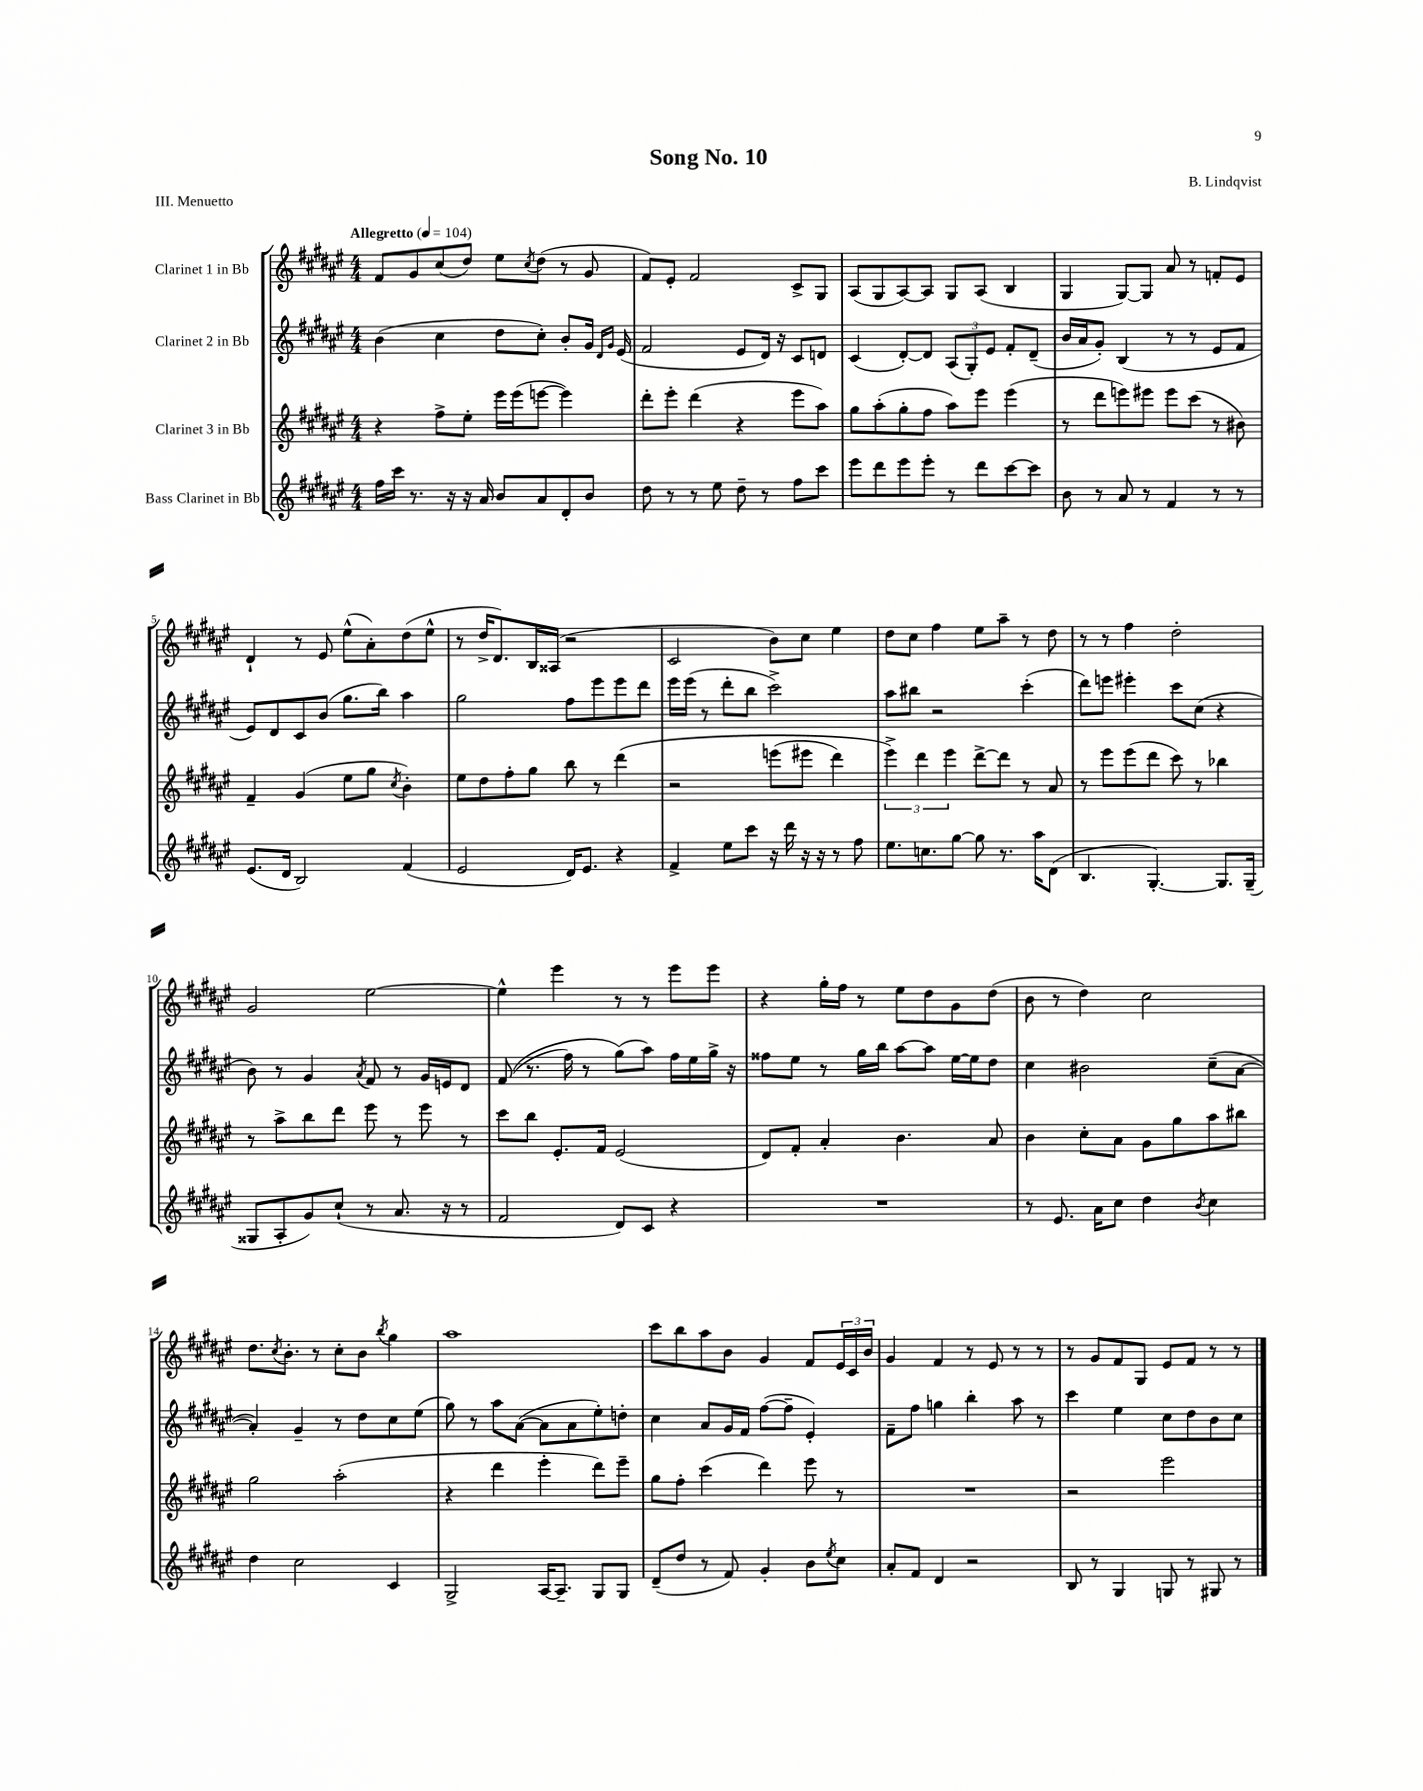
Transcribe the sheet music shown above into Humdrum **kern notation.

**kern	**kern	**kern	**kern
*part4	*part3	*part2	*part1
*staff4	*staff3	*staff2	*staff1
*I"Bass Clarinet in Bb	*I"Clarinet 3 in Bb	*I"Clarinet 2 in Bb	*I"Clarinet 1 in Bb
*clefG2	*clefG2	*clefG2	*clefG2
*k[f#c#g#d#a#e#]	*k[f#c#g#d#a#e#]	*k[f#c#g#d#a#e#]	*k[f#c#g#d#a#e#]
*M4/4	*M4/4	*M4/4	*M4/4
*MM104	*MM104	*MM104	*MM104
=1	=1	=1	=1
!	!	!	!LO:TX:a:B:t=Allegretto
16ff#\LL	4r	(4b\	8f#/L
16ccc#\JJ	.	.	.
8.r	.	.	8g#/
.	8ff#^\L	4cc#\	(8cc#/
16r	.	.	.
16r	8ee#'\J	.	8dd#/J)
16a#/	.	.	.
8b/L	16eee#\LL	8dd#\L	8ee#\L
.	(16eee#\J	.	.
.	.	.	8qcc#/
8a#/	[8eeen\J	8cc#'\J)	(8dd#\J
8d#'/	4eee\])	8b'/L	8r
8b/J	.	16g#/Jk	8g#/
.	.	16qqd#/LL	.
.	.	16qqg#/JJ	.
.	.	(16e#/	.
=2	=2	=2	=2
8dd#\	8ddd#'\L	2f#/	8f#/L)
8r	8eee#'\J	.	8e#'/J
8r	(4ddd#\	.	2f#/
8ee#\	.	.	.
8dd#~\	4r	8e#/L	.
8r	.	16d#/Jk)	.
.	.	16r	.
8ff#\L	8eee#\L	8c#/L	8c#^/L
8ccc#\J	8aa#\J)	8dn/J	8G#/J
=3	=3	=3	=3
8eee#\L	8gg#\L	(4c#/	(8A#/L
8ddd#\	(8aa#'\	.	8G#/
8eee#\	8gg#'\	[8d#'/L)	[8A#/)
8eee#'\J	8ff#\J	8d#/J]	8A#/J]
8r	8aa#\L)	(12A#/L	8G#/L
.	.	12G#'/)	.
8ddd#\L	8eee#\J	.	(8A#/J
.	.	12e#/J	.
[8ccc#\	(4eee#\	8f#'/L	4B/
8ccc#\J]	.	(8d#~/J	.
=4	=4	=4	=4
8b\	8r	16b/LL	4G#/
.	.	16a#/J	.
8r	8ddd#\L	8g#'/J)	.
8a#/	8eeen\)	(4B/	[8G#/L)
8r	8eee#X\J	.	8G#/J]
4f#/	8eee#\L	8r	8a#/
.	(8ccc#\J	8r	8r
8r	8r	8e#/L	8fn'/L
8r	8b#X\)	8f#/J	8e#/J
!!LO:LB:g=z
=5	=5	=5	=5
(8.e#/L	4f#~/	8e#/L)	4d#`/
.	.	8d#/	.
16d#/Jk	.	.	.
2B/)	(4g#/	8c#/	8r
.	.	(8b/J	8e#/
.	8ee#\L	8.gg#\L	(8ee#^^\L
.	8gg#\J	.	8a#'\)
.	.	16bb\Jk)	.
.	8qcc#/	.	.
(4f#/	4b'\)	4aa#\	(8dd#\
.	.	.	8ee#^^\J
=6	=6	=6	=6
2e#/	8ee#\L	2gg#\	8r
.	8dd#\	.	16dd#^/KL
.	.	.	8.d#/)
.	8ff#'\	.	.
.	8gg#\J	.	16B/L
.	.	.	(16A##X/JJ
16d#/KL)	8bb\	8ff#\L	2r
8.e#/J	.	.	.
.	8r	8eee#\	.
4r	(4ddd#\	8eee#\	.
.	.	8ddd#\J	.
=7	=7	=7	=7
4f#^/	2r	16eee#\LL	2c#/
.	.	(16eee#\JJ	.
.	.	8r	.
8ee#\L	.	8ddd#'\L	.
8ccc#\J	.	8bb\J	.
16r	(8eeen\L	2ccc#^\)	8b\L)
16ddd#\	.	.	.
16r	8eee#X\J	.	8cc#\J
16r	.	.	.
8r	4ddd#\)	.	4ee#\
8ff#\	.	.	.
=8	=8	=8	=8
8.ee#\L	6eee#^\)	8aa#\L	8dd#\L
.	.	8bb#X\J	8cc#\J
.	6ddd#\	.	.
8.ccn\	.	.	.
.	.	2r	4ff#\
.	6eee#\	.	.
[8gg#\J	.	.	.
8gg#\]	[8ddd#^\L	.	8ee#\L
8.r	8ddd#\J]	.	8aa#~\J
.	8r	(4ccc#'\	8r
16aa#\KL	.	.	.
(8d#\J	8a#/	.	8dd#\
=9	=9	=9	=9
4.B/	8r	8ddd#\L)	8r
.	8eee#\L	8eeen\J	8r
.	(8eee#\	4eee#X'\	4ff#\
[4.G#'/)	8ddd#\J	.	.
.	8ccc#\)	8ccc#\L	2dd#'\
.	8r	(8cc#\J	.
8.G#/L]	4bb-X\	4r	.
(16G#~/Jk	.	.	.
!!LO:LB:g=z
=10	=10	=10	=10
8G##X/L	8r	8b\)	2g#/
8A#'/	8aa#^\L	8r	.
8g#/)	8bb\	4g#/	.
(8cc#`/J	8ddd#\J	.	.
.	.	8qa#/	.
8r	8eee#\	8f#/	[2ee#\
8.a#/	8r	8r	.
.	8eee#\	16g#/LL	.
16r	.	16en/J	.
8r	8r	8d#/J	.
=11	=11	=11	=11
2f#/	8ccc#\L	((8f#/	4ee#^^\]
.	8bb\J	8.r	.
.	8.e#'/L	.	4eee#\
.	.	16ff#\)	.
.	.	8r	.
.	16f#/Jk	.	.
8d#/L)	(2e#/	(8gg#\L)	8r
8c#/J	.	8aa#\J)	8r
4r	.	16ff#\LL	8eee#\L
.	.	16ee#\	.
.	.	16gg#^\JJ	8eee#\J
.	.	16r	.
=12	=12	=12	=12
1r	8d#/L)	8ff##X\L	4r
.	8f#'/J	8ee#\J	.
.	4a#'/	8r	16gg#'\LL
.	.	.	16ff#\JJ
.	.	16gg#\LL	8r
.	.	16bb\JJ	.
.	4.b\	[8aa#\L	8ee#\L
.	.	8aa#\J]	8dd#\
.	.	[16ee#\LL	8g#\
.	.	16ee#\J]	.
.	8a#/	8dd#\J	(8dd#\J
=13	=13	=13	=13
8r	4b\	4cc#\	8b\
8.e#/	.	.	8r
.	8cc#'\L	2b#X\	4dd#\)
16a#\KL	.	.	.
8cc#\J	8a#\J	.	.
4dd#\	8g#\L	.	2cc#\
.	8gg#\	.	.
8qb/	.	.	.
4cc#\	8aa#\	(8cc#~\L	.
.	8bb#X\J	[8a#\J	.
!!LO:LB:g=z
=14	=14	=14	=14
4dd#\	2gg#\	4a#'/])	8.dd#\L
.	.	.	8qcc#/
.	.	.	8.b'\J
2cc#\	.	4g#~/	.
.	.	.	8r
.	(2aa#'\	8r	8cc#'\L
.	.	8dd#\L	8b\J
.	.	.	8qbb/
4c#/	.	8cc#\	4gg#\
.	.	(8ee#\J	.
=15	=15	=15	=15
2G#^/	4r	8gg#\)	1aa#
.	.	8r	.
.	4ddd#\	8aa#\L	.
.	.	([8a#\J	.
[16A#/KL	4eee#'\	8a#\L]	.
8.A#~/J]	.	.	.
.	.	8a#\	.
8G#/L	8ddd#\L)	8ee#'\)	.
8G#/J	8eee#~\J	8ddn'\J	.
=16	=16	=16	=16
(8d#~/L	8gg#\L	4cc#\	8ccc#\L
8dd#/J	8ff#'\J	.	8bb\
8r	(4ccc#\	8a#/L	8aa#\
8f#/)	.	16g#/L	8b\J
.	.	16f#/JJ	.
4g#'/	4ddd#\)	([8ff#\L	4g#/
.	.	8ff#~\J]	.
8b\L	8eee#\	4e#'/)	8f#/L
8qee#/	.	.	.
8cc#\J	8r	.	24e#/L
.	.	.	24c#/
.	.	.	24b/JJ
=17	=17	=17	=17
8a#'/L	1r	8f#~\L	4g#/
8f#/J	.	8ff#\J	.
4d#/	.	4ggn\	4f#/
2r	.	4bb'\	8r
.	.	.	8e#/
.	.	8aa#\	8r
.	.	8r	8r
=18	=18	=18	=18
8B/	2r	4ccc#\	8r
8r	.	.	8g#/L
4G#/	.	4ee#\	8f#/
.	.	.	8G#/J
8Gn/	2eee#\	8cc#\L	8e#/L
8r	.	8dd#\	8f#/J
8G#X/	.	8b\	8r
8r	.	8cc#\J	8r
==	==	==	==
*-	*-	*-	*-
